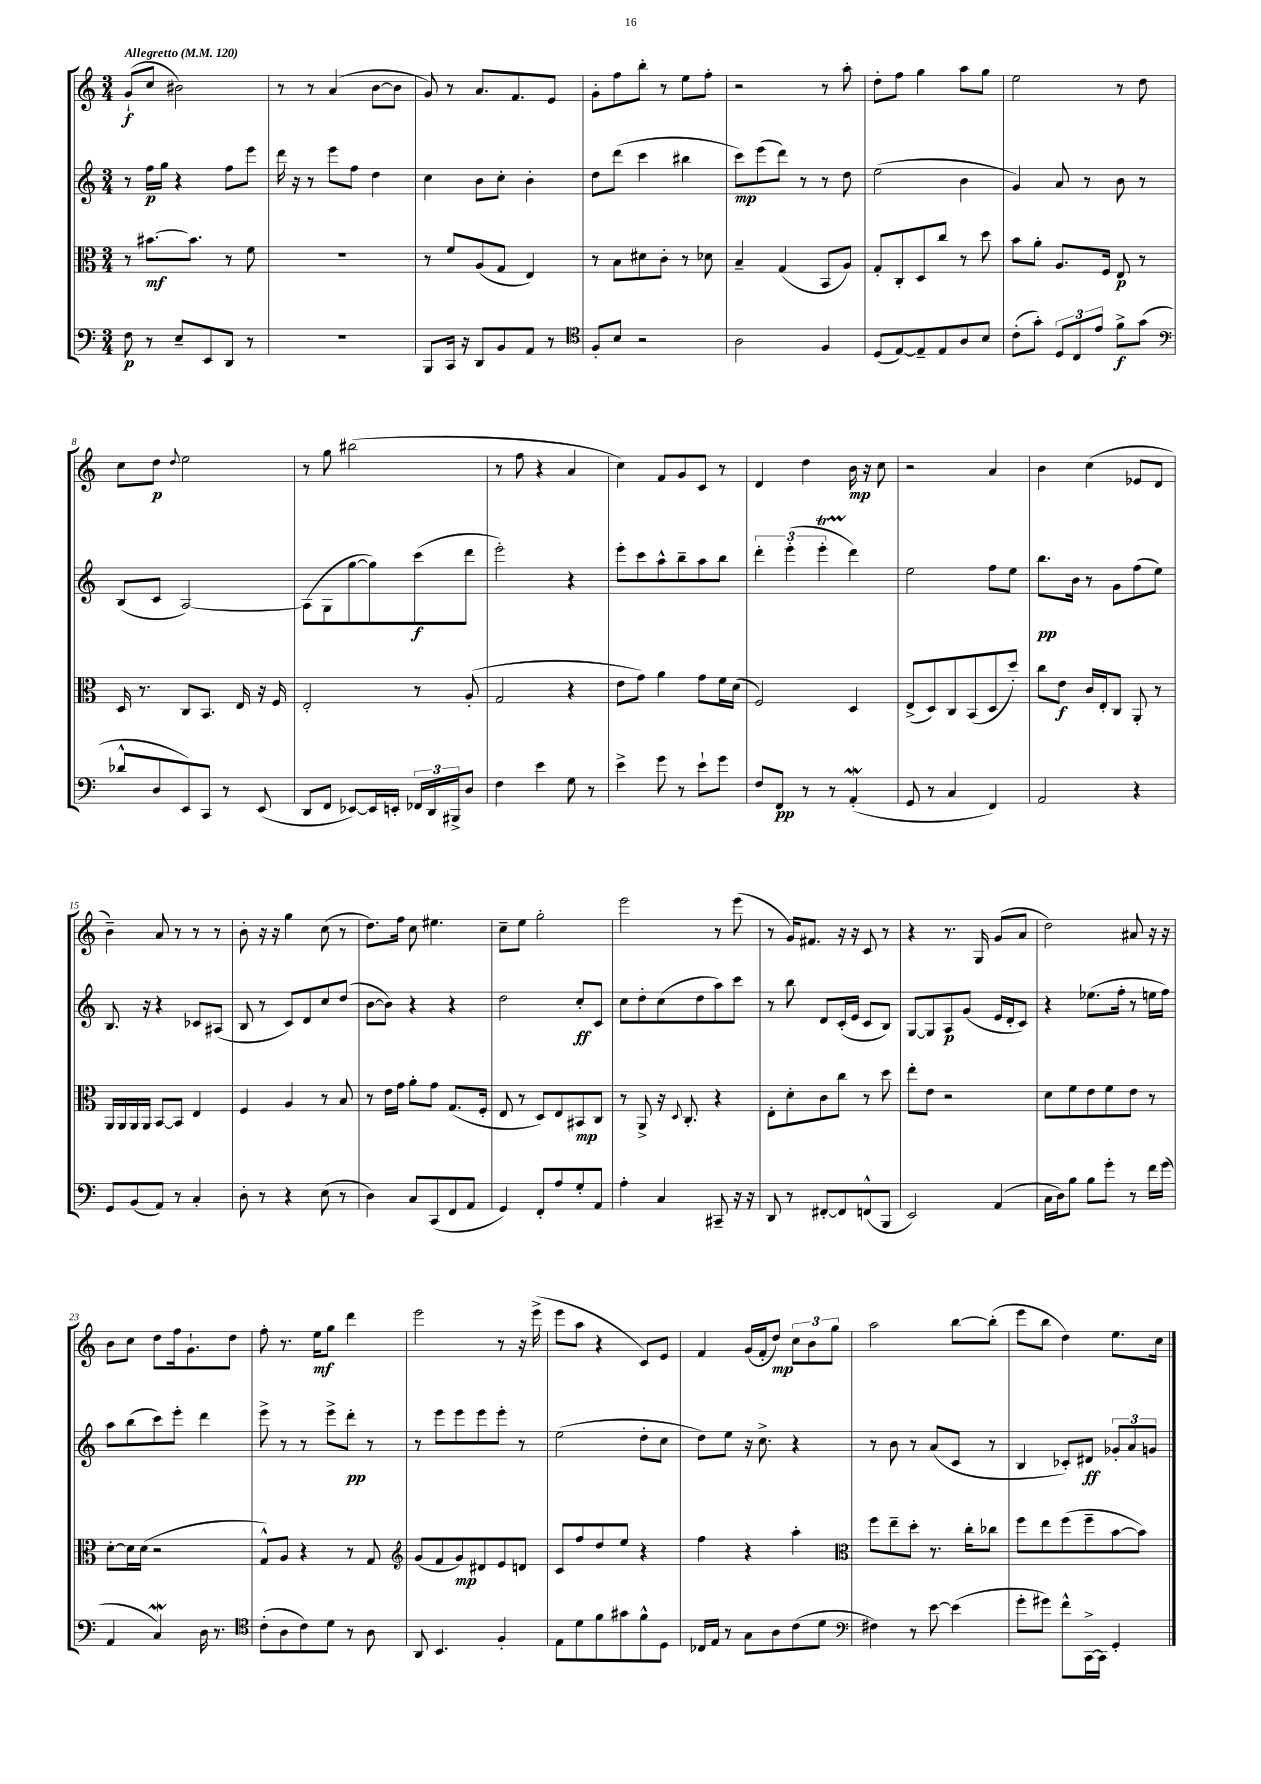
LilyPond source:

<<
\new StaffGroup <<
\new Staff = "s0" {
    \clef treble \key c \major \numericTimeSignature \time 3/4 \tempo "Allegretto" 4 = 120
    g'8-!\f( c''8 bis'2) |
    r8 r8 a'4( b'8~ b'8 |
    g'8) r8 a'8. f'8. e'8 |
    g'8-. f''8 b''8-. r8 e''8 f''8-. |
    r2 r8 a''8-. |
    d''8-. f''8 g''4 a''8 g''8 |
    e''2 r8 d''8 |
    c''8 d''8\p \appoggiatura { d''8 } e''2 |
    r8 g''8 bis''2( |
    r8 f''8 r4 a'4 |
    c''4) f'8 g'8 c'8 r8 |
    d'4 d''4 b'16\mp r16 c''8 |
    r2 a'4 |
    b'4 c''4( ees'8 d'8 |
    b'4--) a'8 r8 r8 r8 |
    b'8-. r16 r16 g''4 c''8( r8 |
    d''8.) f''16 c''8 eis''4. |
    c''8-- e''8 g''2-. |
    e'''2 r8 e'''8( |
    r8 g'16) fis'8. r16 r16 c'8 r8 |
    r4 r8. g16 g'8( a'8 |
    d''2) ais'8 r16 r16 |
    b'8 c''8 d''8 f''16 g'8.-! d''8 |
    f''8-. r8. e''16\mf g''8 d'''4 |
    e'''2 r8 r16 e'''16->( |
    e'''8 a''8 r4 c'8) e'8 |
    f'4 g'16( f'16-. d''8\mp) \tuplet 3/2 { c''8 b'8 g''8 } |
    a''2 b''8~ b''8-.( |
    e'''8 b''8 d''4) e''8. c''16 \bar "|." |
}
\new Staff = "s1" {
    \clef treble \key c \major \numericTimeSignature \time 3/4
    r8 f''16\p g''16 r4 f''8 e'''8 |
    d'''16 r16 r8 e'''8 f''8 d''4 |
    c''4 b'8 c''8-. b'4-. |
    d''8 d'''8( c'''4 bis''4 |
    c'''8\mp) e'''8( d'''8) r8 r8 d''8 |
    e''2( b'4 |
    g'4) a'8 r8 b'8 r8 |
    b8( c'8 a2~) |
    a8( g8 g''8~ g''8) c'''8\f( d'''8 |
    e'''2-.) r4 |
    e'''8-. c'''8 a''8-^ b''8-- a''8 b''8 |
    \tuplet 3/2 { d'''4-. e'''4-.( e'''4-.\startTrillSpan } d'''4\stopTrillSpan) |
    e''2 f''8 e''8 |
    b''8.\pp b'16 r8 g'8 f''8( e''8) |
    b8. r16 r4 ces'8 ais8( |
    b8 r8 c'8) d'8 c''8 d''8( |
    b'8~ b'8) r4 r4 |
    d''2 c''8-.\ff c'8 |
    c''8 d''8-. c''8( d''8 a''8) c'''8 |
    r8 b''8 d'8 c'16-.( e'16 c'8 b8) |
    g8~ g8 a8\p g'8( e'16 d'16-. c'8) |
    r4 ees''8.( f''16-. r8 e''16 f''16) |
    a''8 b''8( c'''8) e'''8-. d'''4 |
    e'''8-> r8 r8 e'''8-> d'''8-.\pp r8 |
    r8 e'''8 e'''8 e'''8 e'''8-. r8 |
    e''2( d''8-. c''8 |
    d''8) e''8 r16 c''8.-> r4 |
    r8 b'8 r8 a'8( c'8 r8 |
    b4 ces'8-.) dis'8\ff \tuplet 3/2 { ges'8-. a'8 g'8 } \bar "|." |
}
\new Staff = "s2" {
    \clef alto \key c \major \numericTimeSignature \time 3/4
    r8 bis'8.~\mf bis'8. r8 f'8 |
    R2. |
    r8 f'8 a8( g8 e4) |
    r8 b8 dis'8 c'8-. r8 des'8 |
    b4-- g4( b,8 a8) |
    g8-. c8-. d8 c''8 r8 d''8 |
    b'8 a'8-. a8. f16 e8\p r8 |
    d16 r8. c8 b,8. e16 r16 f16 |
    e2-. r8 a8-.( |
    g2 r4 |
    e'8 g'8) a'4 g'8 f'16 d'16( |
    f2) d4 |
    e8->( d8) c8 b,8( d8 d''8-.) |
    c''8 e'8\f c'16 e16-. c8 a,8-. r8 |
    a,16 a,16 a,16 a,16 b,8~ b,8 e4 |
    f4 a4 r8 b8 |
    r8 e'16 g'16 a'8-. g'8 g8.( f16-. |
    e8 r8 d8) e8 bis,8\mp c8 |
    r8 a,8-> r16 \appoggiatura { d8 } c8.-. r4 |
    e8-. d'8-. c'8 c''8 r8 d''8 |
    e''8-. e'8 r2 |
    d'8 f'8 e'8 f'8 e'8 r8 |
    d'8~-. d'16 d'16( r2 |
    g8-^) a8 r4 r8 g8 |
    \clef treble g'8( f'8 g'8\mp) dis'8 e'8 d'8 |
    c'8 f''8 d''8 e''8 r4 |
    f''4 r4 a''4-. |
    \clef alto f''8 e''8-- d''8-. r8. c''16-. ces''8 |
    f''8 e''8 f''8( f''8-- b'8~ b'8) \bar "|." |
}
\new Staff = "s3" {
    \clef bass \key c \major \numericTimeSignature \time 3/4
    f8\p r8 e8-- e,8 d,8 r8 |
    R2. |
    b,,8 c,16 r16 d,8 b,8 a,8 r8 |
    \clef tenor f8-. b8 r2 |
    a2 f4 |
    d8( e8~) e8-- e8 a8 b8 |
    c'8-.( g'8-.) \tuplet 3/2 { d8 c8 e'8 } f'8->\f g'8( |
    \clef bass des'8-^ d8 e,8) c,8 r8 e,8( |
    d,8 f,8 ees,8~) ees,16 e,16-. \tuplet 3/2 { fes,16 d,16 bis,,16-> } d8 |
    f4 e'4 g8 r8 |
    e'4-> g'8 r8 e'8-! g'8 |
    f8 f,8\pp r8 r8 a,4-.\mordent( |
    g,8 r8 c4 f,4) |
    a,2 r4 |
    g,8 b,8( a,8) r8 c4-. |
    d8-. r8 r4 e8( r8 |
    d4) c8 c,8( f,8 a,8 |
    g,4) f,8-. a8 g8-. a,8 |
    a4-. c4 cis,8-- r16 r16 |
    d,8 r8 fis,8~-. fis,8 f,8-^( b,,8 |
    e,2) a,4( |
    c16 d16) b8 b8 g'8-. r8 f'16 g'16( |
    a,4 c4\mordent) d16 r8. |
    \clef tenor c'8-.( a8 c'8) d'8 r8 a8 |
    a,8 b,4. f4-. |
    e8 d'8 f'8 gis'8 f'8-^ d8 |
    ces16 e16 r8 g8 a8 c'8( d'8 |
    \clef bass fis4) r8 e'8~ e'4( |
    g'8-. gis'8) f'8-^ c,16~-> c,16 g,4-. \bar "|." |
}
>>
>>
